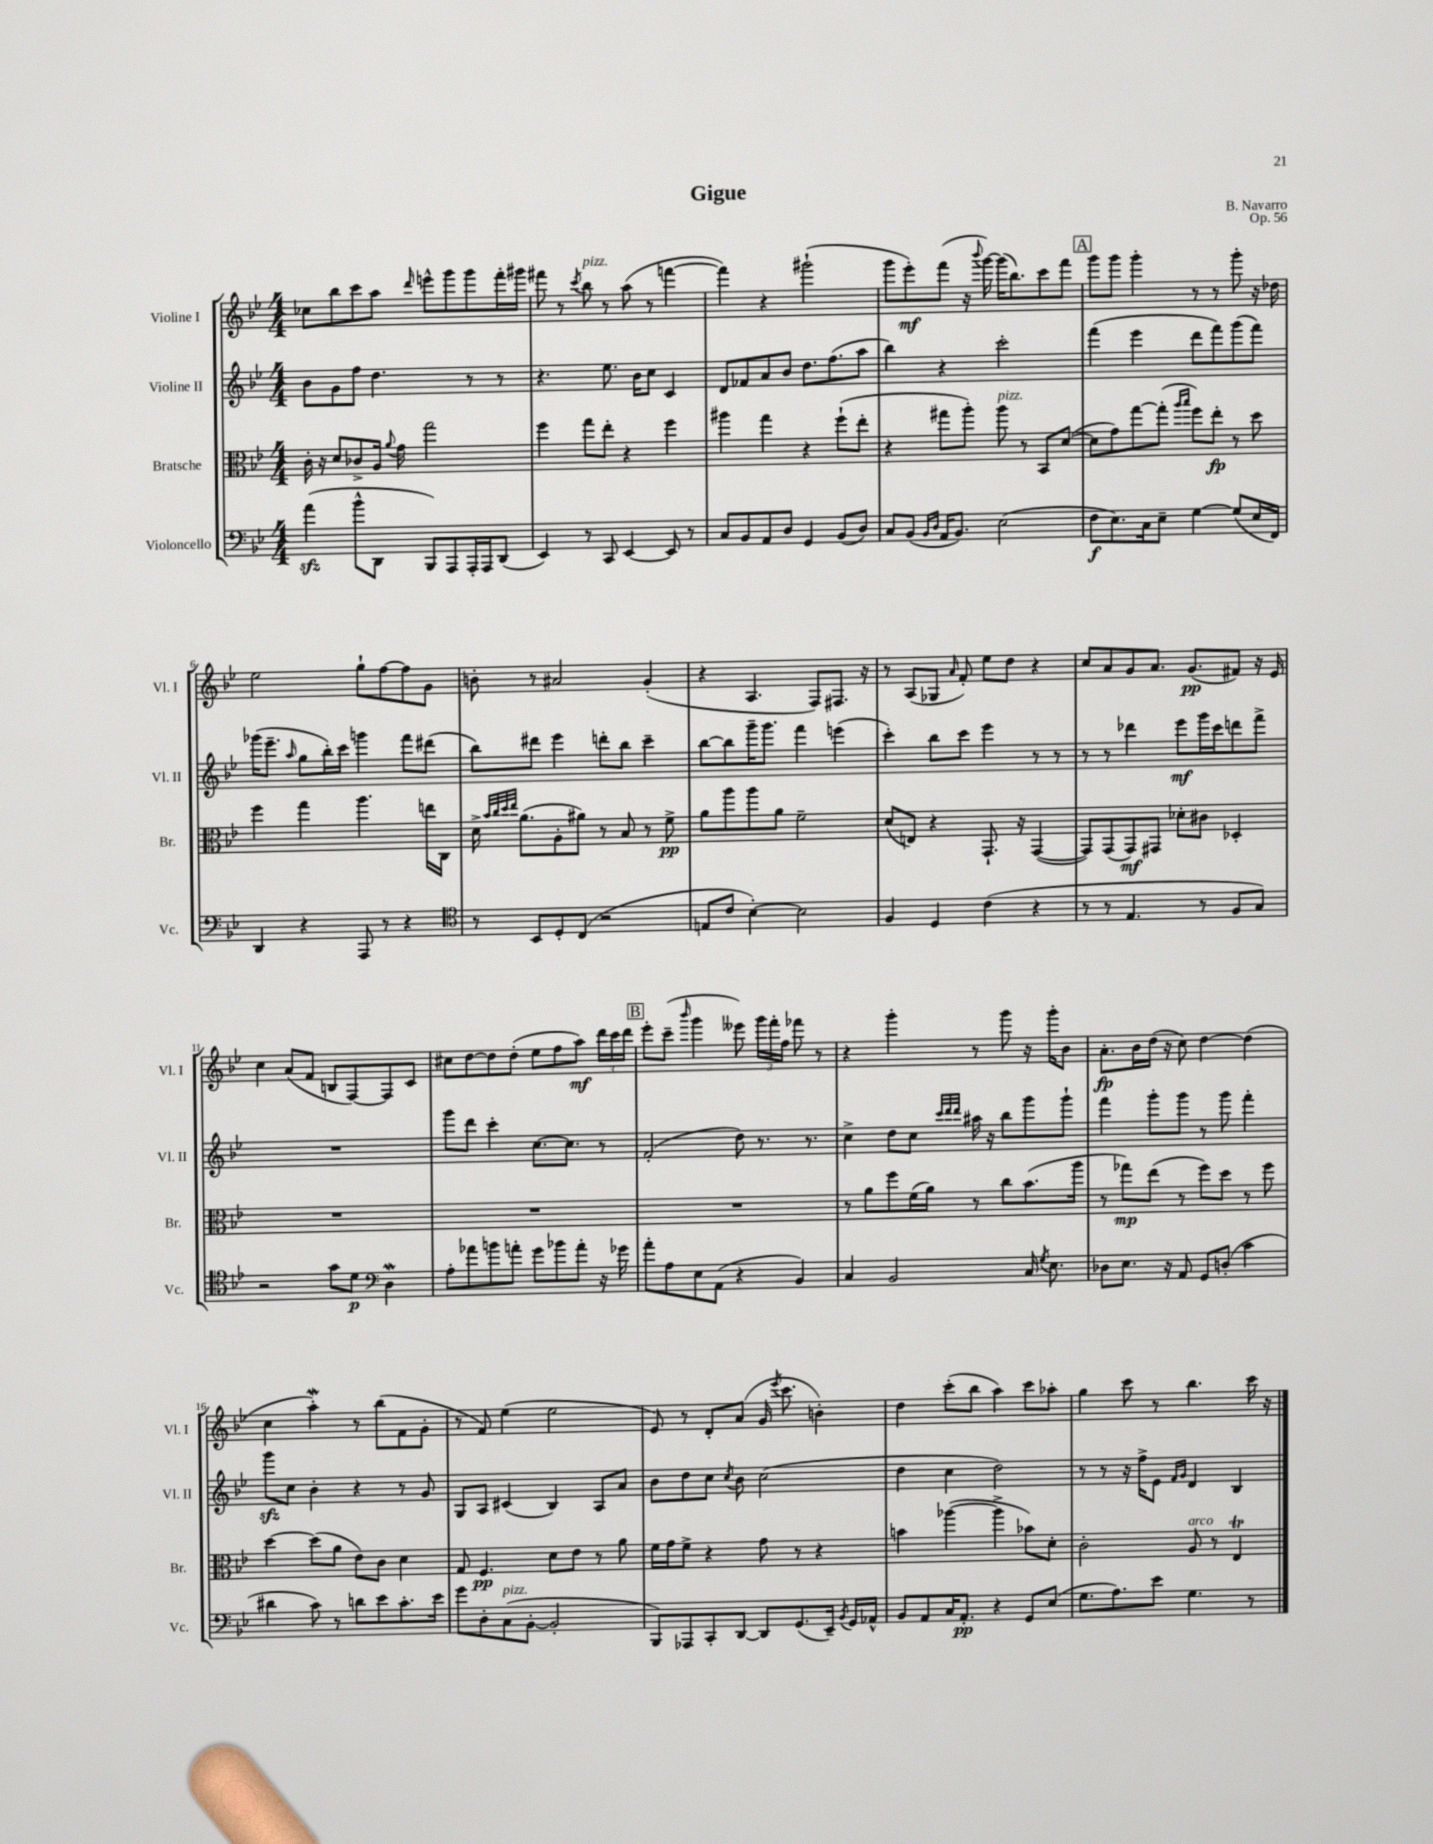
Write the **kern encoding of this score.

**kern	**kern	**kern	**kern
*staff4	*staff3	*staff2	*staff1
*clefF4	*clefC3	*clefG2	*clefG2
*k[b-e-]	*k[b-e-]	*k[b-e-]	*k[b-e-]
*M4/4	*M4/4	*M4/4	*M4/4
(4a	16c'	8b-	8cc-
.	16r	.	.
.	8d	8g	8bb-
8b-^^	8c-^	8ff	8ccc
8DD	16A	4.dd	8aa
.	8qqa	.	.
.	16g	.	.
.	.	.	16qqddd
8BBB-)	2gg	.	8eee^^
8AAA	.	.	8ggg
16AAA'	.	8r	8ggg
16AAA	.	.	.
(8DD	.	8r	16fff'
.	.	.	16ggg#
=	=	=	=
4EE-)	4ff	4.r	8fff#
.	.	.	8r
.	.	.	8qccc
8r	8gg	.	8bb-
8CC	8ee-'	8.ee-	8r
[4EE-	4r	.	(8aa
.	.	16b-	.
.	.	8cc	8r
8EE-]	4ff	4c	[4fff
8r	.	.	.
=	=	=	=
8C	4aa#	8d	4fff])
8BB-	.	8f-	.
8AA	4gg	8a	4r
8D	.	8b-	.
4GG	4r	8.dd	(2ggg#`
.	.	(8.ff	.
(8BB-	(8ff`	.	.
8D)	8ee-'	8aa	.
=	=	=	=
8C	4r	4bb-)	8ggg
(8BB-	.	.	8eee-')
16qqBB-	.	.	.
16qqD	.	.	.
16AA	8gg#	4r	(8fff
8.BB-)	.	.	.
.	8aa')	.	16r
.	.	.	8qqbbb-
.	.	.	[16ggg)
(2E-	8aa	2ccc'	(16ggg]
.	.	.	8.bb-)
.	8r	.	.
.	8BB-	.	8ccc
.	([8d	.	8fff
=	=	=	=
8F	8d]	(4fff	8ggg
8.E-)	8g)	.	8ggg
.	[8gg	4eee-	4ggg'
16C	.	.	.
8E-~	(8gg']	.	.
.	16qqaa	.	.
.	16qqbb-	.	.
[4G	8ff)	8ddd	8r
.	8ee-'	8fff)	8r
(8G]	8r	(8ggg	8ggg'
16E-	8dd	8fff)	16r
16FF)	.	.	16dd-
=	=	=	=
4DD	4ff	(16ggg-	2ee-
.	.	8.eee-~	.
.	.	16qqaa	.
4r	4gg	8gg	.
.	.	16bb-')	.
.	.	16ccc	.
8AAA	4.aa	4ggg	8gg`
8r	.	.	[8ff
4r	.	8fff	8ff]
.	16ee	(8ddd#	8g
.	16C	.	.
=	=	=	=
*clefC4	*	*	*
8r	16d^	8bb-)	8b'
.	32qqb-	.	.
.	32qqcc	.	.
.	32qqdd	.	.
.	32qqee-	.	.
.	(8.a	.	.
8BB-	.	8ddd#	8r
8D'	8A'	4eee-	2a#
(8C	8a#)	.	.
2r	8r	8ddd'	.
.	8B-	8bb-	.
.	8r	4ccc~	(4g'
.	8f^	.	.
=	=	=	=
8E	8a	[8bb-	4r
8c	8aa	8bb-]	.
[4B-')	8aa	16ggg~	4.A
.	.	8.ggg	.
.	8a	.	.
2B-]	2f~	4fff	.
.	.	.	8F)
.	.	(4eee	8.F#
.	.	.	16r
=	=	=	=
4F	(8d	4ccc')	8r
.	8E)	.	(8A
4D	4r	8bb-	8G-
.	.	.	16qqa
.	.	8ccc	8f')
(4c	8.GG`	4eee-	8ee-
.	.	.	8dd
.	16r	.	.
4r	([4GG	8r	4r
.	.	8r	.
=	=	=	=
8r	8GG])	8r	8cc
8r	(8GG	8r	8a
4.E-	8GG)	4ddd-	8g
.	8GG#	.	8.a
.	8d-'	8eee-	.
.	.	.	(8.g
8r	8c#	16ggg	.
.	.	16ccc	.
8F	4D-'	8ddd	8f#)
8G)	.	8fff^	16r
.	.	.	16e-
=	=	=	=
2r	1r	1r	4cc
.	.	.	(8a
.	.	.	8f
8g	.	.	8B
8d	.	.	[8F)
*clefF4	*	*	*
4D	.	.	8F]
.	.	.	8c
=	=	=	=
8A'	1r	8ggg	8cc#
8a-	.	8ddd	[8dd
8b	.	4ccc'	8dd]
8a'	.	.	(8dd'
8g	.	[8.cc	8ee-
8b-	.	.	8ff
.	.	8.cc]	.
8a'	.	.	8aa)
16r	.	8r	24ddd
.	.	.	24ccc
16g-	.	.	.
.	.	.	24ddd
=	=	=	=
8a'	1r	(2f'	8eee-'
8A	.	.	(8ccc~
.	.	.	16qqbbb-
8E-	.	.	4ggg
(8AA	.	.	.
4r	.	8dd)	8eee--)
.	.	8.r	24ggg
.	.	.	24fff'
.	.	.	24ff
4BB-)	.	.	8fff-
.	.	8.r	.
.	.	.	8r
=	=	=	=
4C	8r	4cc^	4r
.	8a	.	.
2BB-	8ff	8dd	4ggg'
.	(16f	8cc	.
.	16a)	.	.
.	.	32qqccc	.
.	.	32qqddd	.
.	.	32qqddd	.
.	8r	16aa#	8r
.	.	16r	.
.	8cc	8bb-	8ggg
16C	(8.b-	8ggg	16r
8qG	.	.	.
8.E-	.	.	16ggg'
.	.	8ggg`	8b-
.	16aa	.	.
=	=	=	=
8D-	8r	4fff	8.a'
8.E-	8gg-)	.	.
.	.	.	16b-
.	(8ee-	8ggg'	(16dd
16r	.	.	16r
8AA	8r	8ggg	8cc)
8GG	8ff)	8r	[4dd
(8D'	8dd	8ggg	.
4c	8r	4fff'	(4dd]
.	8ff	.	.
=	=	=	=
4d#	[4dd	8ggg	4cc
.	.	8cc	.
8c)	(8dd]	4b-'	4aa')
8r	8a	.	.
8d	8e-)	4r	8r
8e-	8c	.	(8bb-
8.c'	4d	8r	8f
.	.	8g	8g'
16e-	.	.	.
=	=	=	=
8g	8G	8G	8r
8D'	4.F	8A	8f)
(8C	.	(4c#	(4ee-
[8BB-'	.	.	.
2BB-']	8d	4B-)	2ee-
.	8e-	.	.
.	8r	8A	.
.	8a	8a	.
=	=	=	=
8BBB-)	16f	8b-	8e-)
.	16g	.	.
8AAA-	8f^	8dd	8r
8CC'	4r	8cc	8d'
.	.	8qcc	.
[8DD	.	8b-	(8a
8DD]	8g	(2cc	16g
.	.	.	8qeee-
.	.	.	8.ccc
(8.GG	8r	.	.
.	4r	.	4b')
16EE-~)	.	.	.
8qBB-	.	.	.
16GG	.	.	.
16AA-^^	.	.	.
=	=	=	=
8BB-	4b	4dd	4dd
8AA	.	.	.
16C	([4aa-	4cc	(8ccc'
8.AA'	.	.	.
.	.	.	8bb-
4r	4aa-^]	2dd)	4aa)
8GG	8b-)	.	8ccc
(8E-	8d'	.	8aa-'
=	=	=	=
8.G	2c'	8r	4gg
.	.	8r	.
8.A)	.	.	.
.	.	16r	8ccc
.	.	16ff^	.
8e-	.	8e-	8r
.	.	16qqf	.
.	.	16qqg	.
4.G	8A	4d	4.bb-
.	8r	.	.
.	4E-	4B-	.
8r	.	.	16ccc
.	.	.	16r
==	==	==	==
*-	*-	*-	*-
